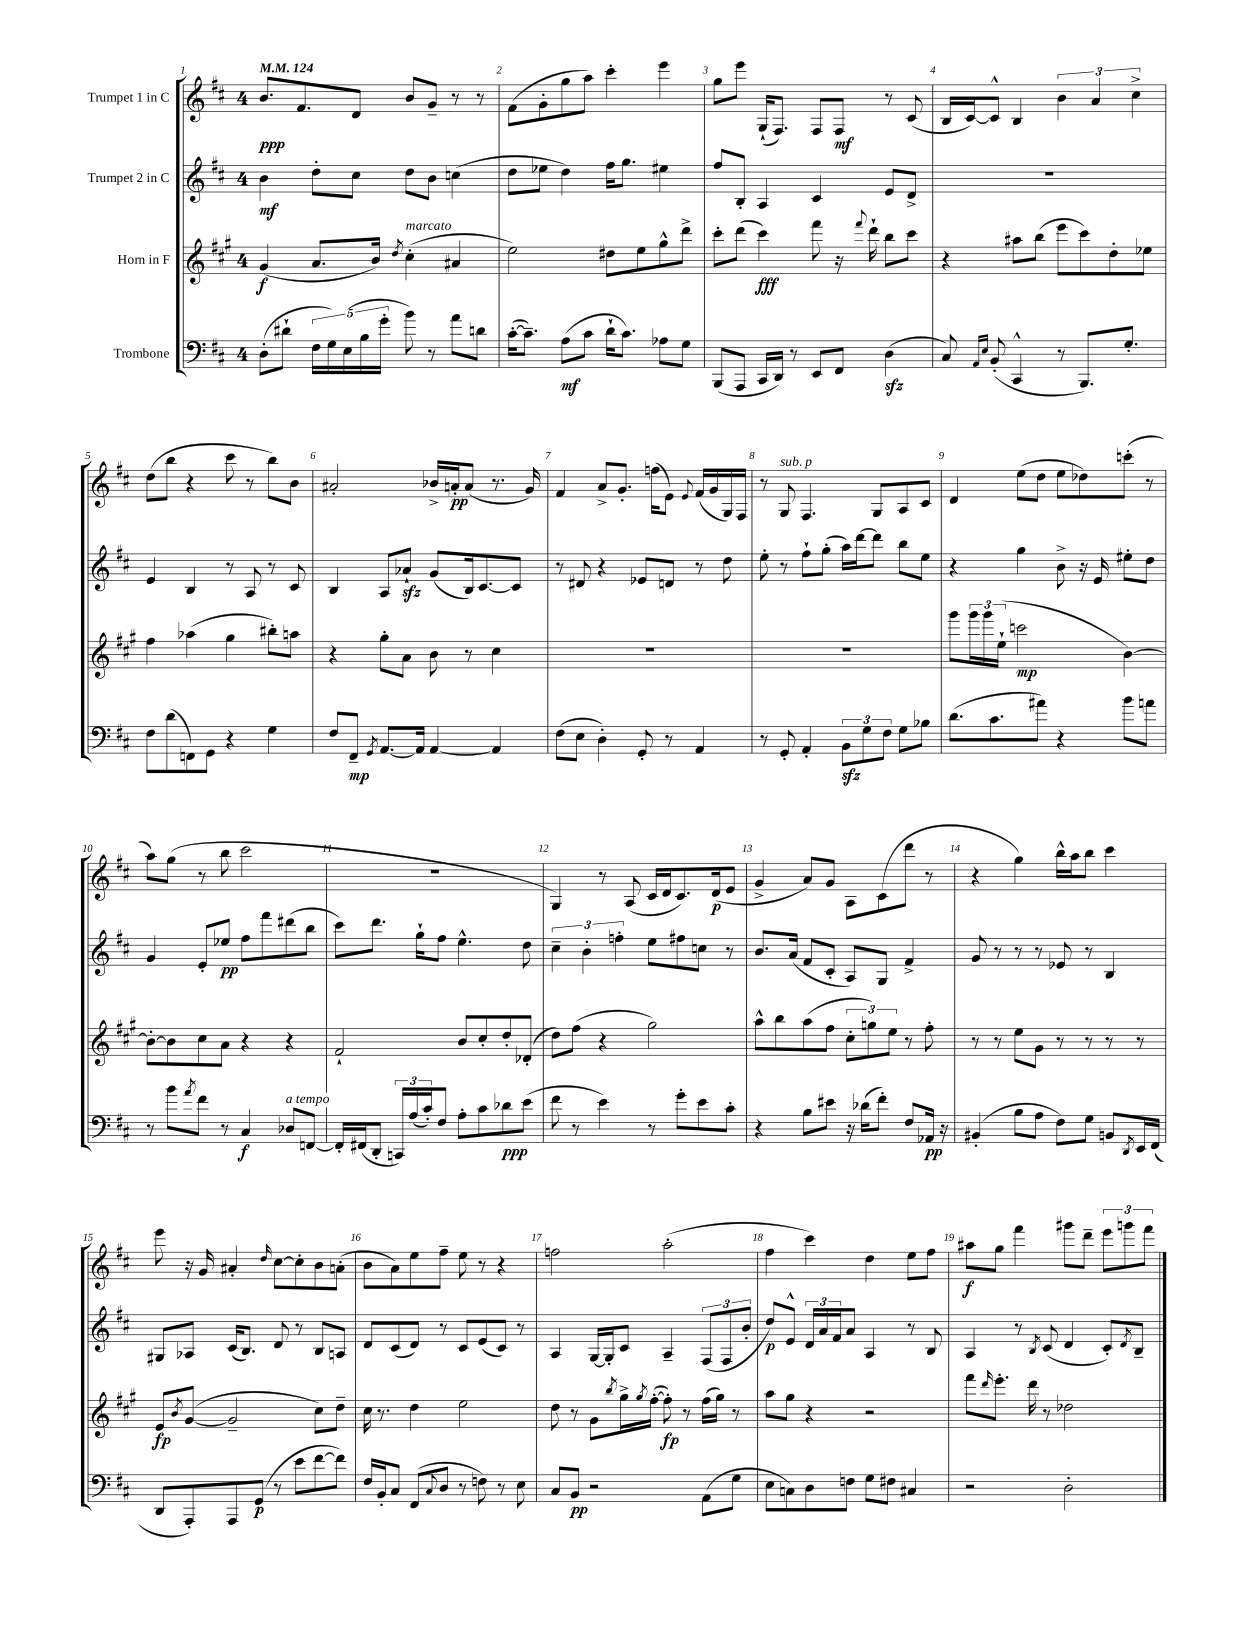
<<
\new StaffGroup <<
\new Staff = "s0" \with { instrumentName = "Trumpet 1 in C" } {
    \clef treble \key d \major \once \override Staff.TimeSignature.style = #'single-digit \time 4/4 \tempo 4 = 124
    b'8.\ppp fis'8. d'8 b'8 g'8-- r8 r8 |
    fis'8( g'8-. g''8 a''8) cis'''4-. e'''4 |
    g''8 e'''8 g16-!( fis8.) fis8 fis8\mf r8 cis'8( |
    b16 cis'16~) cis'8-^ b4 \tuplet 3/2 { b'4 a'4 cis''4-> } |
    d''8( b''8 r4 cis'''8 r8 b''8) b'8 |
    ais'2-. bes'16-> a'16-.\pp a'8( r8. g'16) |
    fis'4 a'8-> g'8.-. f''16( e'8) \appoggiatura { e'8 } fis'16( g'16 g16) fis16 |
    r8 g8^\markup { \italic "sub. p" } fis4. g8 a8 cis'8 |
    d'4 e''8( d''8 e''8 des''8) c'''8-.( r8 |
    a''8) g''8( r8 b''8 cis'''2 |
    R1 |
    g4) r8 a8( cis'16 d'16 cis'8.) d'16\p( e'8 |
    g'4-> a'8) g'8 a8 cis'8( d'''8 r8 |
    r4 g''4) b''16-^ a''16 b''8 cis'''4 |
    e'''8 r16 g'16 ais'4-. \grace { d''16 } cis''8~ cis''8-. b'8 a'8-.( |
    b'8 a'8) e''8 fis''8-- e''8 r8 r4 |
    f''2 a''2-.( |
    fis''4 cis'''4) d''4 e''8 fis''8 |
    ais''8\f g''8 fis'''4 gis'''8 d'''8-- \tuplet 3/2 { e'''8 g'''8 fis'''8 } \bar "|." |
}
\new Staff = "s1" \with { instrumentName = "Trumpet 2 in C" } {
    \clef treble \key d \major \once \override Staff.TimeSignature.style = #'single-digit \time 4/4
    b'4\mf d''8-. cis''8 d''8 b'8 c''4( |
    d''8 ees''8 d''4) fis''16 g''8. eis''4 |
    fis''8 b8-. a4 cis'4 e'8 d'8-> |
    R1 |
    e'4 b4 r8 a8 r8 cis'8 |
    b4 a8 aes'8-!\sfz g'8( b16) cis'8.~ cis'8 |
    r8 dis'8 r4 ees'8 d'8 r8 d''8 |
    e''8-. r8 fis''8-! g''8-.( a''16) d'''16~ d'''8 b''8 e''8 |
    r4 g''4 b'8-> r16 e'16 eis''8-. d''8 |
    g'4 e'8-. ees''8\pp fis''8 fis'''8 dis'''8( b''8 |
    cis'''8) d'''8. g''16-! fis''8 e''4.-^ d''8 |
    \tuplet 3/2 { cis''4-- b'4-. f''4-. } e''8 fis''8 c''8 r8 |
    b'8. a'16( fis'8 cis'8-. a8) g8 fis'4-> |
    g'8 r8 r8 r8 ees'8 r8 b4 |
    gis8 aes8 cis'16( b8.) d'8 r8 b8 a8 |
    d'8 cis'8( d'8) r8 cis'8 e'8( cis'8) r8 |
    a4 g16~ g16-. cis'8 a4-- \tuplet 3/2 { fis8( fis8 b'8-. } |
    d''8\p) e'8-^ \tuplet 3/2 { d'16 a'16 fis'16 } a'8 a4 r8 b8 |
    a4 r8 \acciaccatura { b8 } cis'8( d'4 cis'8-.) \acciaccatura { d'8 } b8-- \bar "|." |
}
\new Staff = "s2" \with { instrumentName = "Horn in F" } {
    \clef treble \key a \major \once \override Staff.TimeSignature.style = #'single-digit \time 4/4
    gis'4\f( a'8. b'16) \acciaccatura { d''8 } cis''4-.^\markup { \italic "marcato" }( ais'4 |
    e''2) dis''8 e''8 gis''8-^ d'''8-> |
    cis'''8-. d'''8( cis'''4\fff) fis'''8 r16 \appoggiatura { fis'''8 } d'''16-! b''8 cis'''8 |
    r4 ais''8 b''8( e'''8 cis'''8) d''8-. ees''8 |
    fis''4 aes''4( gis''4 bis''8-.) a''8 |
    r4 gis''8-. a'8 b'8 r8 cis''4 |
    R1 |
    R1 |
    gis'''8 \tuplet 3/2 { gis'''16 gis'''16 e''16-!( } c'''2\mp b'4~) |
    b'8~-. b'8 cis''8 a'8 r4 r4 |
    fis'2-! b'8 cis''8-. d''8-. des'8-.( |
    d''8) fis''8( r4 gis''2) |
    a''8-^ b''8 a''8( fis''8 \tuplet 3/2 { cis''8-. g''8) e''8 } r8 fis''8-. |
    r8 r8 e''8 gis'8 r8 r8 r8 r8 |
    e'8\fp \acciaccatura { b'8 } gis'8~( gis'2-- cis''8) d''8-- |
    cis''16 r8. d''4 e''2 |
    d''8 r8 gis'8 \acciaccatura { b''8 } gis''16-> \acciaccatura { gis''8 } fis''16~-.( fis''8-.\fp) r8 fis''16( gis''16) r8 |
    a''8 gis''8 r4 r2 |
    fis'''8 \grace { d'''16 } e'''8.-. d'''16 r8 des''2 \bar "|." |
}
\new Staff = "s3" \with { instrumentName = "Trombone" } {
    \clef bass \key d \major \once \override Staff.TimeSignature.style = #'single-digit \time 4/4
    d8-.( dis'8-! \tuplet 5/4 { fis16 g16) e16( b16 g'16-. } b'8) r8 a'8 d'8 |
    cis'16~-.( cis'8.--) a8\mf( cis'8 d'16-! cis'8.) aes8 g8 |
    b,,8( a,,8 cis,16 d,16) r8 e,8 fis,8 d4\sfz( |
    cis8) \grace { a,16 e16 } b,8-.( cis,4-^ r8 b,,8.) g8.-. |
    fis8 d'8( f,8) g,8 r4 g4 |
    fis8 fis,8--\mp \acciaccatura { g,8 } a,8.~ a,16 a,4~ a,4 |
    fis8( e8 d4-.) g,8-. r8 a,4 |
    r8 g,8-. a,4-. \tuplet 3/2 { b,8\sfz g8 fis8 } g8 bes8 |
    d'8.( cis'8. ais'8) r4 b'8 a'8 |
    r8 b'8 \acciaccatura { a'8 } fis'8 r8 cis4\f des8^\markup { \italic "a tempo" } f,8~ |
    f,16-. fis,16( d,8-. \tuplet 3/2 { c,16) a16( cis'16-.) } fis8 a8-. cis'8 des'8\ppp e'8( |
    fis'8 r8 e'4) r8 g'8-. e'8 cis'8-. |
    r4 b8 eis'8 r16 des'16( fis'8-.) fis8 aes,16\pp r16 |
    bis,4-.( b8 a8 fis8) g8 b,8 \acciaccatura { d,8 } e,16 fis,16( |
    d,8 a,,8-.) a,,8 g,8\p( r8 e'8 fis'8~ fis'8) |
    fis16 b,16-. cis8 fis,8( \appoggiatura { cis8 } d8 r8 f8) r8 e8 |
    cis8 b,8\pp r2 a,8( g8 |
    e8 c8) d8 f8 g8 fis8 cis4 |
    r2 d2-. \bar "|." |
}
>>
>>
\layout { \context { \Score \override BarNumber.break-visibility = ##(#f #t #t) barNumberVisibility = #all-bar-numbers-visible } }
